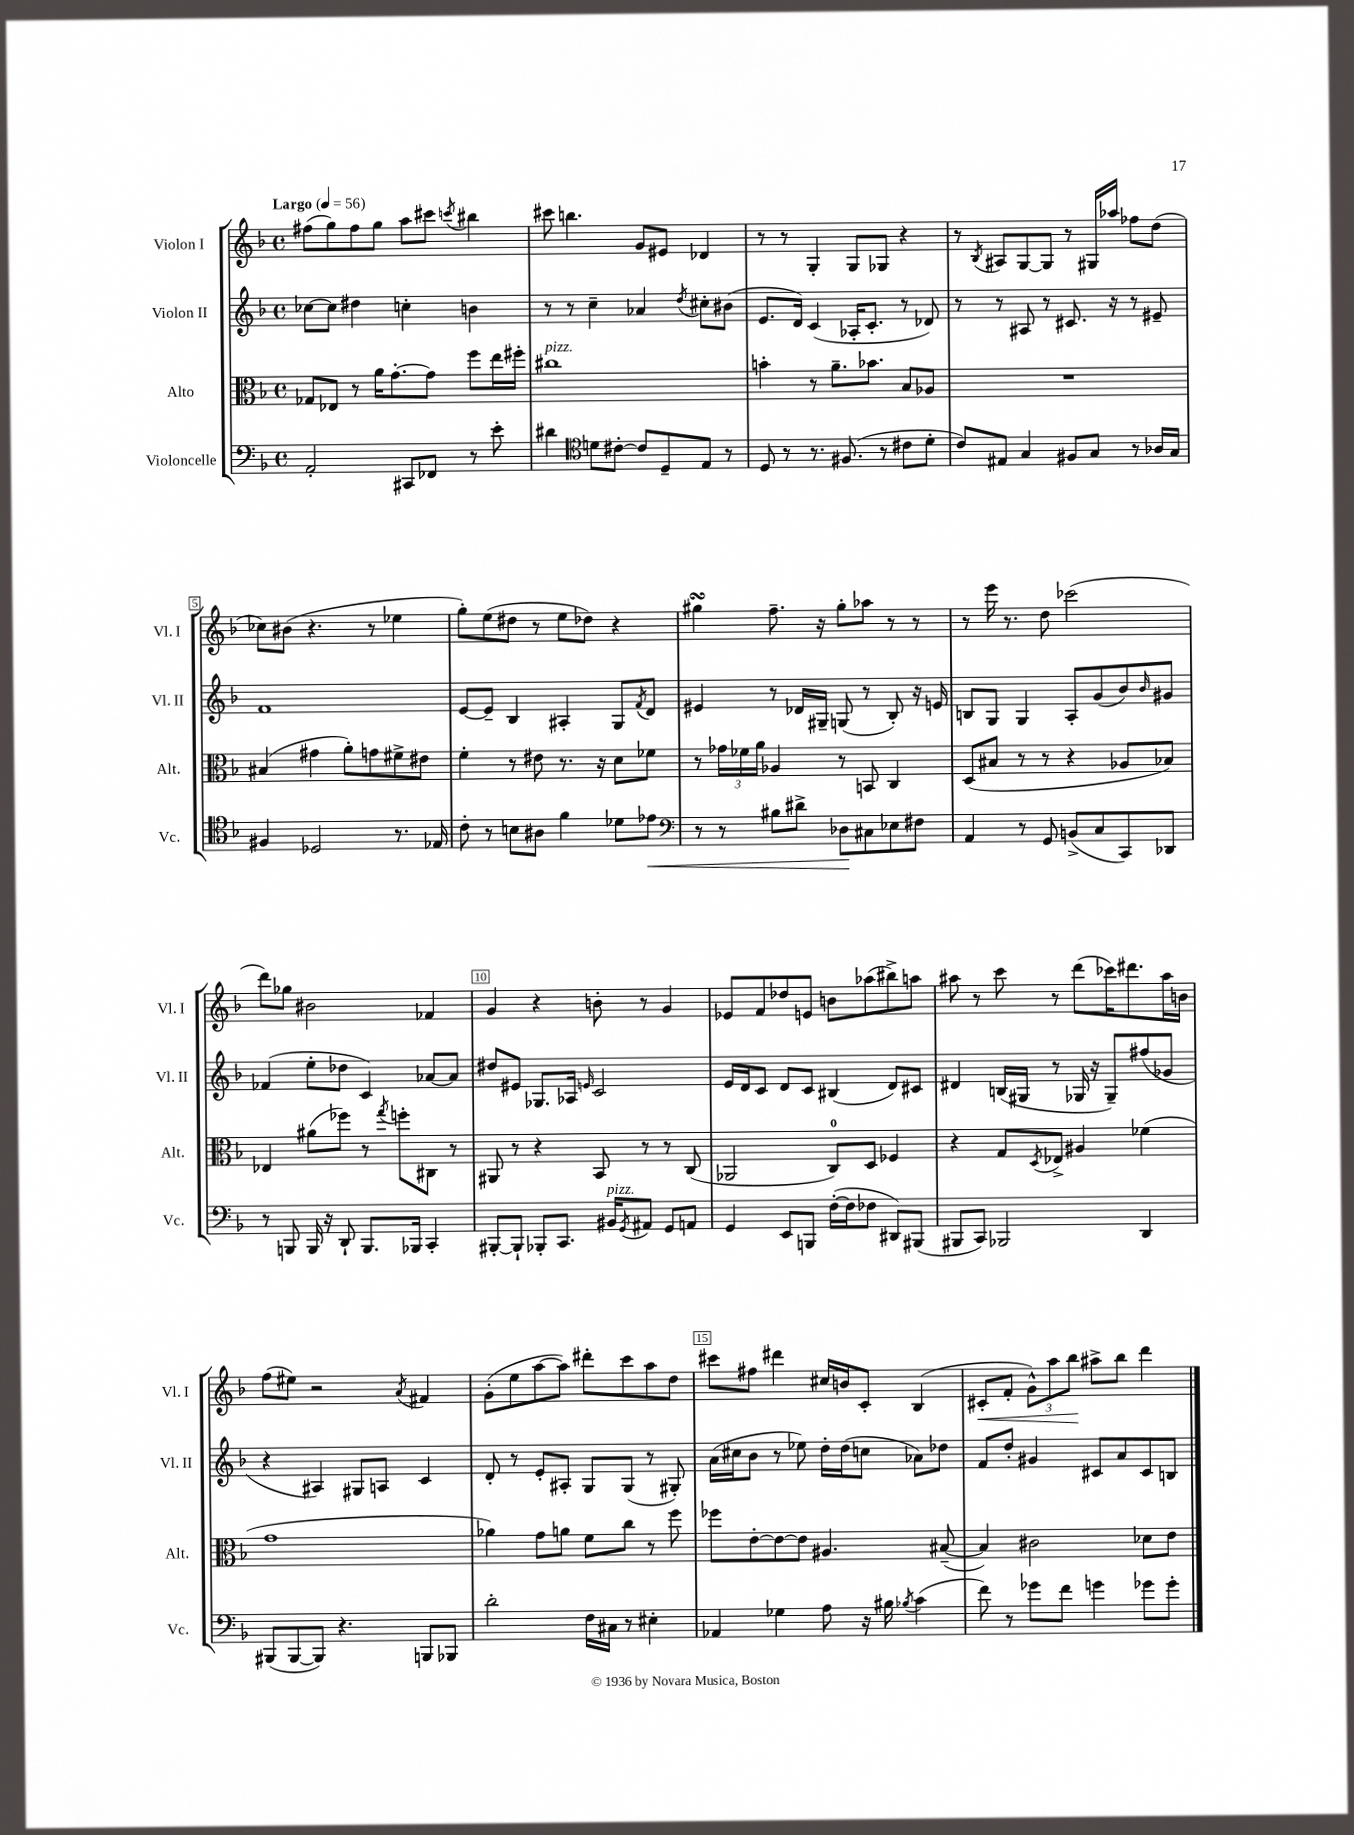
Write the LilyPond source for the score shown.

<<
\new StaffGroup <<
\new Staff = "s0" \with { instrumentName = "Violon I" shortInstrumentName = "Vl. I" } {
    \clef treble \key f \major \defaultTimeSignature \time 4/4 \tempo "Largo" 4 = 56
    fis''8( g''8) fis''8 g''8 a''8 cis'''8 \acciaccatura { c'''8 } bis''4 |
    cis'''8 b''4. g'8 eis'8 des'4 |
    r8 r8 g4-. g8 ges8 r4 |
    r8 \acciaccatura { bes8 } ais8 g8~ g8 r8 gis16 aes''16 fes''8 d''8( |
    ces''8) bis'8( r4. r8 ees''4 |
    g''8-.) e''8( dis''8 r8 e''8 des''8) r4 |
    gis''4\turn f''8.-- r16 gis''8-. aes''8 r8 r8 |
    r8 e'''16 r8. d''8 ces'''2( |
    d'''8) ges''8 bis'2 fes'4 |
    g'4 r4 b'8-. r8 g'4 |
    ees'8 f'8 des''8 e'8 b'8 aes''8( bis''8->) a''8 |
    ais''8 r8 c'''8 r8 d'''8( ces'''16) dis'''8. ais''16 b'16 |
    f''8( eis''8) r2 \acciaccatura { a'8 } fis'4 |
    g'8-.( e''8 a''8~ a''8) dis'''8-. c'''8 a''8 d''8 |
    cis'''8 fis''8 dis'''4 cis''16 b'16 c'8-. bes4( |
    cis'8-.\< f'8-. \tuplet 3/2 { g'8-^) a''8 bes''8\! } ais''8-> bes''8 d'''4 \bar "|." |
}
\new Staff = "s1" \with { instrumentName = "Violon II" shortInstrumentName = "Vl. II" } {
    \clef treble \key f \major \defaultTimeSignature \time 4/4
    ces''8~ ces''8 dis''4 c''4-. b'4 |
    r8 r8 c''4-- aes'4 \acciaccatura { d''8 } cis''8-. bis'8( |
    e'8. d'16) c'4( aes16-. c'8.-. r8 des'8) |
    r8 r8 ais8 r8 cis'8. r16 r8 eis'8-- |
    f'1 |
    e'8~ e'8-- bes4 ais4-. g8 \acciaccatura { f'8 } d'8 |
    eis'4 r8 des'16 gis16-- g8( r8 bes8-.) r16 e'16 |
    b8 g8 g4 a8-. g'8( bes'8) \grace { bes'16 } gis'8 |
    fes'4( e''8-. des''8 c'4) aes'8~ aes'8 |
    dis''8 eis'8 ges8. aes16 \grace { e'16 } c'2 |
    e'16 d'16 c'8 d'8 c'8 bis4( d'8) cis'8 |
    dis'4 b16( gis16 r8 ges16 r16 ges8--) fis''8( ges'8 |
    r4 ais4) gis8 a8 c'4 |
    d'8-. r8 e'8-. ais8-. g8 g8( r8 gis8-.) |
    a'16( cis''16 bes'8 r8 ees''8) d''16-. d''16( c''8 aes'8) des''8 |
    f'8 d''8-. gis'4 cis'8 a'8 cis'8 b8 \bar "|." |
}
\new Staff = "s2" \with { instrumentName = "Alto" shortInstrumentName = "Alt." } {
    \clef alto \key f \major \defaultTimeSignature \time 4/4
    ges8 ees8 r8 a'16 g'8.~-. g'8 f''8 e''16 fis''16-. |
    cis''1^\markup { \italic "pizz." } |
    b'4-. r8 a'8.-- bes'8. bes8 aes8 |
    R1 |
    bis4( gis'4 a'8-.) g'8 fis'8-> eis'8 |
    f'4-. r8 eis'8 r8. r16 d'8 fes'8 |
    r8 \tuplet 3/2 { ges'16 fes'16 a'16 } aes4 r8 b,8 c4 |
    d8( bis8 r8 r8 r4 aes8 bes8) |
    ees4 ais'8( fes''8) r8 \acciaccatura { g''8 } f''8-. cis8 r8 |
    ais,8 r8 r4 bes,8 r8 r8 c8( |
    aes,2 c8-0) d8 fes4 |
    r4 g8 \acciaccatura { d8 } ees8-> ais4 fes'4( |
    g'1 |
    aes'4) g'8 a'8 f'8 c''8 r8 f''8 |
    fes''8 e'8~-. e'8~ e'8 ais4. bis8~--( |
    bis4) cis'2 des'8 e'8 \bar "|." |
}
\new Staff = "s3" \with { instrumentName = "Violoncelle" shortInstrumentName = "Vc." } {
    \clef bass \key f \major \defaultTimeSignature \time 4/4
    a,2-. cis,8 fes,8 r8 e'8-. |
    dis'4 \clef tenor d'8 cis'8~-. cis'8 d8-- e8 r8 |
    d8 r8 r8. fis8.( r8 cis'8 d'8-. |
    c'8) eis8 g4 fis8 g8 r8 aes16 g16 |
    fis4 des2 r8. ees16 |
    c'8-. r8 b8 ais8 f'4 des'8 ees'8\< |
    \clef bass r8 r8 bis8 dis'8-> des8\! cis8 ees8 fis8 |
    a,4 r8 g,8 b,8->( c8 c,8) des,8 |
    r8 b,,8 b,,16 r16 d,8-! b,,8. bes,,16 c,4-. |
    bis,,8~-. bis,,8-! bes,,8-. c,8. bis,16^\markup { \italic "pizz." } \acciaccatura { g,8 } ais,8 g,8 a,8 |
    g,4 e,8 b,,8 f16~-.( f16 fes8 dis,8) bis,,8( |
    bis,,8 c,8) bes,,2 d,4 |
    bis,,8( bis,,8~ bis,,8) r4. b,,8 bes,,8 |
    d'2-. f16 cis16 r8 eis4-. |
    aes,4 ges4 a8 r16 bis16 \acciaccatura { bes8 } c'4( |
    f'8) r8 ges'8 f'8 g'4 ges'8 ges'8-. \bar "|." |
}
>>
>>
\layout { \context { \Score \override BarNumber.break-visibility = ##(#f #t #t) barNumberVisibility = #(every-nth-bar-number-visible 5) \override BarNumber.stencil = #(make-stencil-boxer 0.1 0.3 ly:text-interface::print) } }
